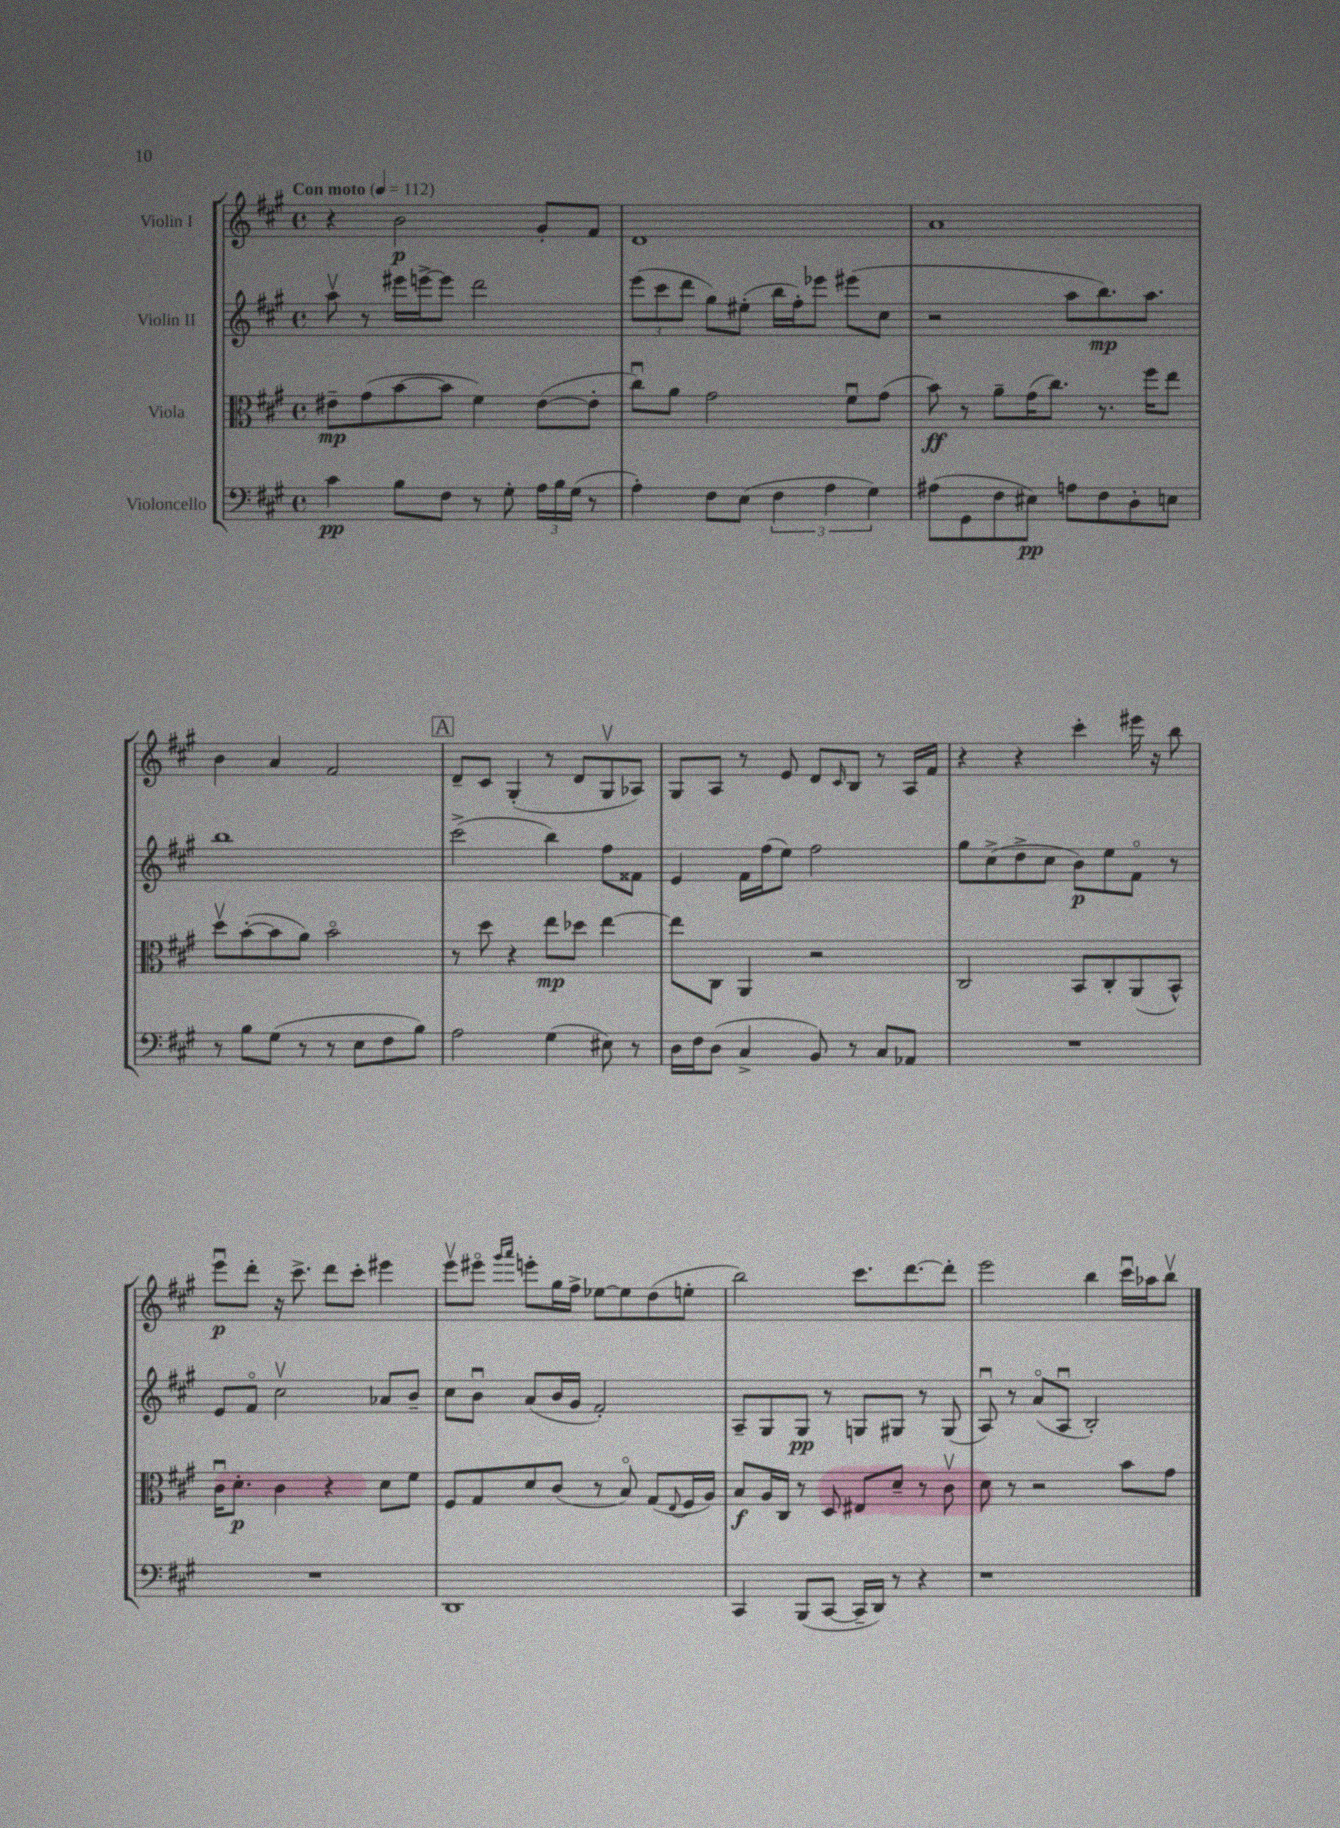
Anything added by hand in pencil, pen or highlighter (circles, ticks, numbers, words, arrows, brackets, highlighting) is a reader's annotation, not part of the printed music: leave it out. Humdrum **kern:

**kern	**dynam	**kern	**dynam	**kern	**dynam	**kern	**dynam
*part4	*part4	*part3	*part3	*part2	*part2	*part1	*part1
*staff4	*staff4	*staff3	*staff3	*staff2	*staff2	*staff1	*staff1
*I"Violoncello	*	*I"Viola	*	*I"Violin II	*	*I"Violin I	*
*clefF4	*	*clefC3	*	*clefG2	*	*clefG2	*
*k[f#c#g#]	*	*k[f#c#g#]	*	*k[f#c#g#]	*	*k[f#c#g#]	*
*M4/4	*	*M4/4	*	*M4/4	*	*M4/4	*
*met(c)	*	*met(c)	*	*met(c)	*	*met(c)	*
*MM112	*	*MM112	*	*MM112	*	*MM112	*
=1	=1	=1	=1	=1	=1	=1	=1
!	!	!	!	!	!	!LO:TX:a:B:t=Con moto	!
4c#\	pp	8e#X~\L	mp	8aav\	.	4r	.
.	.	(8g#\	.	8r	.	.	.
8B\L	.	[8b\	.	16eee#X\LL	.	2b\	p
.	.	.	.	[16eeen^\J	.	.	.
8F#\J	.	8b\J]	.	8eee\J]	.	.	.
8r	.	4f#\)	.	2ddd\	.	.	.
8G#'\	.	.	.	.	.	.	.
24A\LL	.	([8e#\L	.	.	.	8g#'/L	.
24B\	.	.	.	.	.	.	.
(24G#\JJ	.	.	.	.	.	.	.
8r	.	8e#'\J]	.	.	.	8f#/J	.
=2	=2	=2	=2	=2	=2	=2	=2
4A'\)	.	8cc#u\L)	.	(12eee\L	.	1d	.
.	.	.	.	12ccc#\	.	.	.
.	.	8a\J	.	.	.	.	.
.	.	.	.	12ddd\J	.	.	.
8F#\L	.	2g#\	.	8gg#\L)	.	.	.
(8E\J	.	.	.	(8ee#X'\J	.	.	.
6F#\	.	.	.	16bb\LL	.	.	.
.	.	.	.	16ff#'\J)	.	.	.
.	.	.	.	8eee-X\J	.	.	.
6A\	.	.	.	.	.	.	.
.	.	8f#u\L	.	(8eee#X\L	.	.	.
6G#\)	.	.	.	.	.	.	.
.	.	(8g#\J	.	8cc#\J	.	.	.
=3	=3	=3	=3	=3	=3	=3	=3
(8A#X\L	.	8b\)	ff	2r	.	1a	.
8GG#\	.	8r	.	.	.	.	.
8F#\	.	8a~\L	.	.	.	.	.
8E#X\J)	pp	(16g#\K	.	.	.	.	.
.	.	8.cc#\J)	.	.	.	.	.
8An\L	.	.	.	8aa\L	.	.	.
8F#\	.	8.r	.	8.bb\)	mp	.	.
8D'\	.	.	.	.	.	.	.
.	.	16ff#\KL	.	8.aa\J	.	.	.
8En\J	.	8ee\J	.	.	.	.	.
!!LO:LB:g=z
=4	=4	=4	=4	=4	=4	=4	=4
8r	.	8ddv\L	.	1bb	.	4b\	.
8B\L	.	([8b'\	.	.	.	.	.
(8G#\J	.	8b\]	.	.	.	4a/	.
8r	.	8a\J)	.	.	.	.	.
8r	.	2b\	.	.	.	2f#/	.
8E\L	.	.	.	.	.	.	.
8F#\	.	.	.	.	.	.	.
8B\J)	.	.	.	.	.	.	.
!!LO:REH:place=s1:t=A
=5	=5	=5	=5	=5	=5	=5	=5
2A\	.	8r	.	(2ccc#^\	.	8d~/L	.
.	.	8dd\	.	.	.	8c#/J	.
.	.	4r	.	.	.	(4G#'/	.
(4G#\	.	8ee\L	mp	4bb\)	.	8r	.
.	.	8dd-X\J	.	.	.	8d/L	.
8E#X\)	.	[4ee\	.	8ff#\L	.	8G#v/	.
8r	.	.	.	8f##X\J	.	8A-X/J)	.
=6	=6	=6	=6	=6	=6	=6	=6
16D\LL	.	8ee\L]	.	4e/	.	8G#/L	.
16F#\J	.	.	.	.	.	.	.
(8D\J	.	8C#\J	.	.	.	8A/J	.
4C#^/	.	4AA/	.	16f#\LL	.	8r	.
.	.	.	.	(16ff#\J	.	.	.
.	.	.	.	8ee\J)	.	8e/	.
8BB/)	.	2r	.	2ff#\	.	8d/L	.
.	.	.	.	.	.	16qqc#/	.
8r	.	.	.	.	.	8B/J	.
8C#/L	.	.	.	.	.	8r	.
8AA-X/J	.	.	.	.	.	16A/LL	.
.	.	.	.	.	.	16f#/JJ	.
=7	=7	=7	=7	=7	=7	=7	=7
1r	.	2C#/	.	8gg#\L	.	4r	.
.	.	.	.	(8cc#^\	.	.	.
.	.	.	.	8dd^\	.	4r	.
.	.	.	.	8cc#\J	.	.	.
.	.	8BB/L	.	8b\L)	p	4ccc#'\	.
.	.	8C#'/	.	8ee\	.	.	.
.	.	(8AA/	.	8f#\J	.	16eee#X\	.
.	.	.	.	.	.	16r	.
.	.	8BB^^/J)	.	8r	.	8bb\	.
!!LO:LB:g=z
=8	=8	=8	=8	=8	=8	=8	=8
1r	.	16c#u\KL	.	8e/L	.	8eeeu\L	p
.	.	8.d'\J	p	.	.	.	.
.	.	.	.	8f#/J	.	8ddd'\J	.
.	.	4c#\	.	2cc#v\	.	16r	.
.	.	.	.	.	.	8.ccc#^\	.
.	.	4r	.	.	.	8ddd\L	.
.	.	.	.	.	.	8ccc#'\J	.
.	.	8d\L	.	8a-X/L	.	4eee#X\	.
.	.	8f#\J	.	8b~/J	.	.	.
=9	=9	=9	=9	=9	=9	=9	=9
1DD	.	8F#/L	.	8cc#\L	.	8eeev\L	.
.	.	8G#/	.	8bu\J	.	8eee#X\J	.
.	.	.	.	.	.	16qqggg#/LL	.
.	.	.	.	.	.	16qqaaa/JJ	.
.	.	8d/	.	(8a/L	.	8eeen'\L	.
.	.	(8c#/J	.	16b/L	.	16gg#\L	.
.	.	.	.	16g#/JJ	.	16ff#^\JJ	.
.	.	8r	.	2f#'/)	.	[8ee-X\L	.
.	.	8B/)	.	.	.	8ee-\]	.
.	.	(8G#/L	.	.	.	(8dd\	.
.	.	8qqE/	.	.	.	.	.
.	.	16F#/L	.	.	.	8een'\J	.
.	.	16A/JJ)	.	.	.	.	.
=10	=10	=10	=10	=10	=10	=10	=10
4CC#/	.	8B/L	f	8A~/L	.	2bb\)	.
.	.	16A/L	.	8G#/	.	.	.
.	.	16C#/JJ	.	.	.	.	.
(8BBB/L	.	8r	.	8G#/J	pp	.	.
[8CC#/J	.	8D/	.	8r	.	.	.
16CC#~/LL]	.	8E#X/L	.	8Gn/L	.	8.ccc#\L	.
16DD/JJ)	.	.	.	.	.	.	.
8r	.	8d~/J	.	8G#X/J	.	.	.
.	.	.	.	.	.	[8.ddd\	.
4r	.	8r	.	8r	.	.	.
.	.	8c#v\	.	(8G#/	.	8ddd'\J]	.
=11	=11	=11	=11	=11	=11	=11	=11
1r	.	8d\	.	8Au/)	.	2eee\	.
.	.	8r	.	8r	.	.	.
.	.	2r	.	(8a/L	.	.	.
.	.	.	.	8Au/J	.	.	.
.	.	.	.	2B'/)	.	4bb\	.
.	.	8b\L	.	.	.	16ccc#u\LL	.
.	.	.	.	.	.	16aa-X\J	.
.	.	8g#\J	.	.	.	8bbv\J	.
==	==	==	==	==	==	==	==
*-	*-	*-	*-	*-	*-	*-	*-
